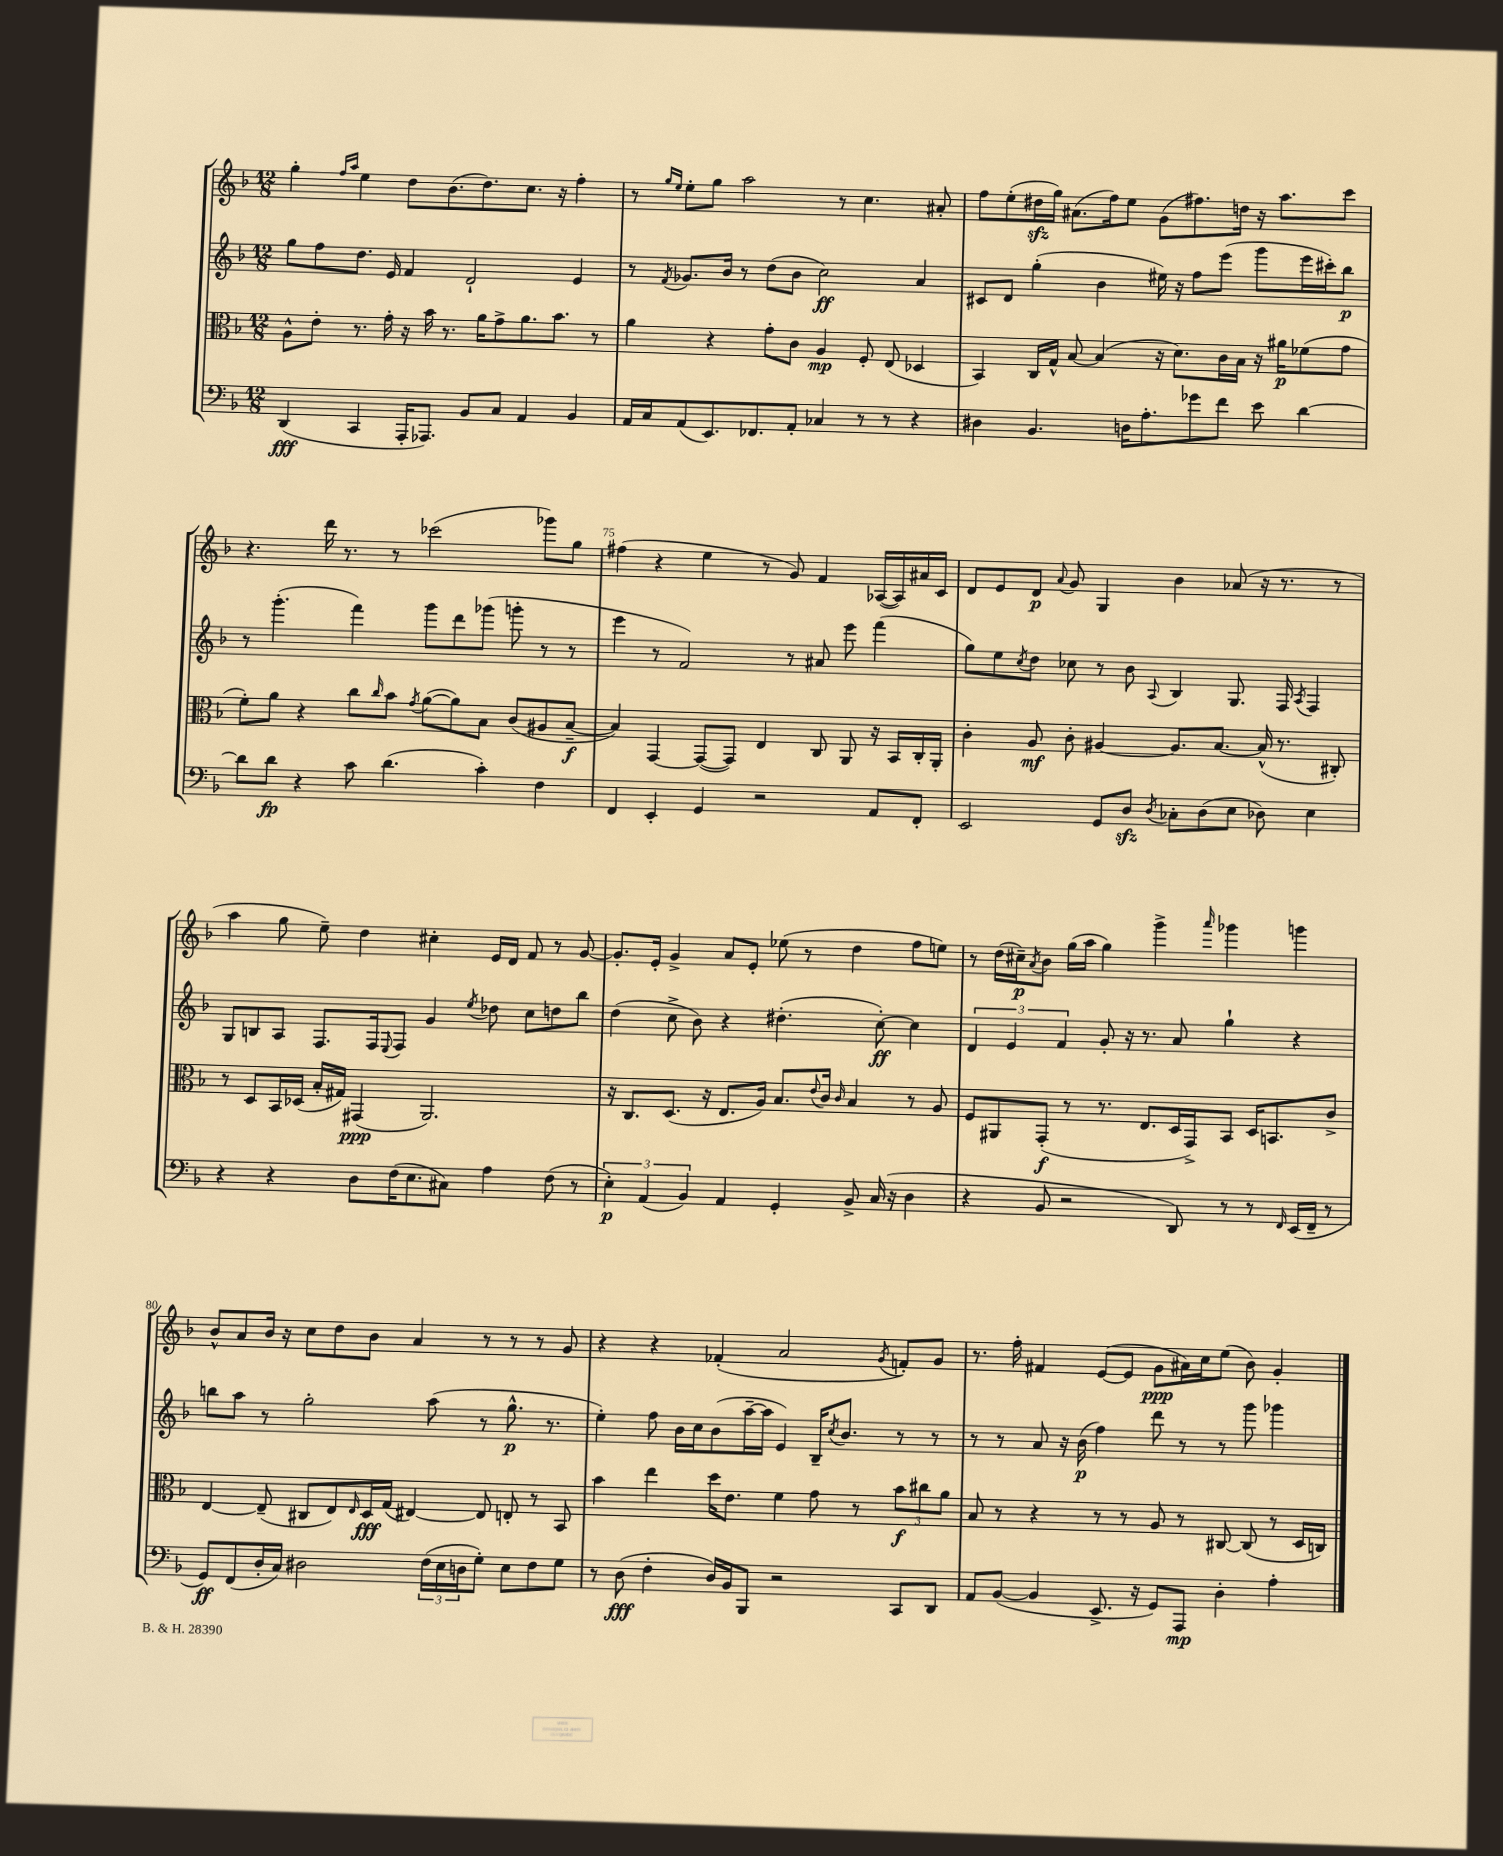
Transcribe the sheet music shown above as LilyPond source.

<<
\new StaffGroup <<
\new Staff = "s0" {
    \clef treble \key f \major \numericTimeSignature \time 12/8
    g''4-. \grace { f''16 a''16 } e''4 d''8 bes'8.( d''8.) c''8. r16 f''4-. |
    r8 \grace { g''16 e''16 } e''8-. g''8 a''2 r8 c''4. ais'8-. |
    f''8 e''8-.( dis''16\sfz g''16) ais'8.( f''16) e''8 g'8( fis''8.) d''16 r16 a''8. c'''8 |
    r4. d'''16 r8. r8 ces'''2( ges'''8) g''8 |
    fis''4( r4 e''4 r8 g'8) f'4 aes16~( aes16) ais'16 c'16 |
    d'8 e'8 d'8\p \appoggiatura { a'8 } g'8 g4 bes'4 aes'8( r16 r8. r8 |
    a''4 g''8 e''8--) d''4 cis''4-. e'16 d'16 f'8 r8 g'8~ |
    g'8.-. e'16-. g'4-> a'8 e'8-. ees''8( r8 d''4 f''8 e''8) |
    r8 d''16( cis''16--\p) \acciaccatura { a'8 } bes'8 g''16( a''16 g''4) g'''4-> \grace { a'''16 } ges'''4 g'''4 |
    bes'8-^ a'8 bes'16 r16 c''8 d''8 bes'8 a'4 r8 r8 r8 g'8 |
    r4 r4 fes'4-.( a'2 \acciaccatura { g'8 } f'8-.) g'8 |
    r8. f''16-. fis'4 e'8~( e'8 g'8\ppp ais'16) c''16 e''8( bes'8) g'4-. \bar "|." |
}
\new Staff = "s1" {
    \clef treble \key f \major \numericTimeSignature \time 12/8
    g''8 f''8 d''8. e'16 f'4 d'2-! e'4 |
    r8 \acciaccatura { f'8 } ges'8. bes'16 r8 d''8( bes'8 c''2\ff) a'4 |
    cis'8 d'8 g''4-.( bes'4 eis''16) r16 f''8 e'''8( g'''8 e'''16 cis'''16-.) bes''8\p |
    r8 g'''4.-.( f'''4) g'''8 d'''8 ges'''8( g'''8-. r8 r8 |
    e'''4 r8 f'2) r8 ais'8 e'''8 f'''4( |
    g''8) e''8 \acciaccatura { c''8 } d''8 ces''8 r8 bes'8 \appoggiatura { a8 } bes4 g8. f16 \acciaccatura { a8 } f4 |
    g8 b8 a8 f8. f16 \appoggiatura { e8 } f8 g'4 \acciaccatura { e''8 } des''8 c''8 d''8 bes''8 |
    d''4( c''8-> bes'8) r4 dis''4.-.( c''8~-.\ff) c''4 |
    \tuplet 3/2 { d'4 e'4 f'4 } g'8-. r16 r8. a'8 g''4-! r4 |
    b''8 a''8 r8 g''2-. a''8( r8 g''8.-^\p r8. |
    e''4-.) f''8 bes'16 c''16 bes'8( a''16~-- a''16 e'4) bes16-- \acciaccatura { c''8 } bes'8. r8 r8 |
    r8 r8 a'8 r16 bes'16\p( f''4) d'''8 r8 r8 g'''8 ges'''4 \bar "|." |
}
\new Staff = "s2" {
    \clef alto \key f \major \numericTimeSignature \time 12/8
    a8-^ e'8-. r8. g'16-. r16 bes'16 r8. a'16 g'8-> a'8. bes'8. r8 |
    a'4 r4 g'8-. c'8 a4\mp f8-. e8( des4 |
    bes,4) c16 g16-^ bes8~ bes4( r16 d'8.) c'16 bes16 r16 ais'16\p fes'8( g'8 |
    f'8-.) a'8 r4 c''8 \grace { c''16 } bes'8 \acciaccatura { g'8 } a'8~( a'8) bes8 c'8( ais8 bes8~--\f |
    bes4) g,4~ g,8~( g,8) e4 c8 a,8 r16 bes,16 c16-. a,16-. |
    c'4-. a8\mf c'8-. ais4~ ais8. bes8.~ bes16-^( r8. cis8-.) |
    r8 d8 bes,16 des16( bes16-. gis16) gis,4\ppp( a,2.) |
    r16 c8. d8.( r16 e8. a16) bes8. \appoggiatura { e'8 } c'16 \grace { c'16 } bes4 r8 a8 |
    f8 ais,8 g,8-.\f( r8 r8. e8. d16 g,16->) bes,8 d16 b,8. c'8-> |
    e4~ e8--( cis8 e8) \grace { e16 } d16\fff g16( eis4~) eis8 e8-. r8 bes,8 |
    bes'4 e''4 d''16 e'8. f'4 g'8 r8 \tuplet 3/2 { bes'8\f cis''8 a'8 } |
    bes8 r8 r4 r8 r8 a8 r8 cis8~ cis8( r8 d16 c16) \bar "|." |
}
\new Staff = "s3" {
    \clef bass \key f \major \numericTimeSignature \time 12/8
    d,4\fff( c,4 a,,16-. aes,,8.) bes,8 c8 a,4 bes,4 |
    a,16 c16 a,8( e,8.) fes,8. a,8-. ces4 r8 r8 r4 |
    dis4 bes,4. d16 a8.-. ges'8 f'8 e'8 d'4~ |
    d'8 d'8\fp r4 c'8 d'4.( c'4-.) f4 |
    f,4 e,4-. g,4 r2 a,8 f,8-. |
    e,2 g,8 d8\sfz \acciaccatura { d8 } ces8-. d8( e8 des8) e4 |
    r4 r4 d8 f16( e8. cis8) a4 f8( r8 |
    \tuplet 3/2 { e4-.\p) a,4( bes,4) } a,4 g,4-. bes,8-> c16( r16 d4 |
    r4 bes,8 r2 d,8) r8 r8 \grace { f,16 } e,16( f,16-- r8 |
    g,8\ff) f,8( d16-. c16) dis2 \tuplet 3/2 { f16( e16 d16 } g8-.) e8 f8 g8 |
    r8 d8\fff( f4-. d16) bes,16 bes,,8 r2 c,8 d,8 |
    a,8 bes,8~( bes,4 e,8.-> r16 g,8) a,,8\mp d4-. a4-. \bar "|." |
}
>>
>>
\layout { \context { \Score currentBarNumber = #71 \override BarNumber.break-visibility = ##(#f #t #t) barNumberVisibility = #(every-nth-bar-number-visible 5) } }
